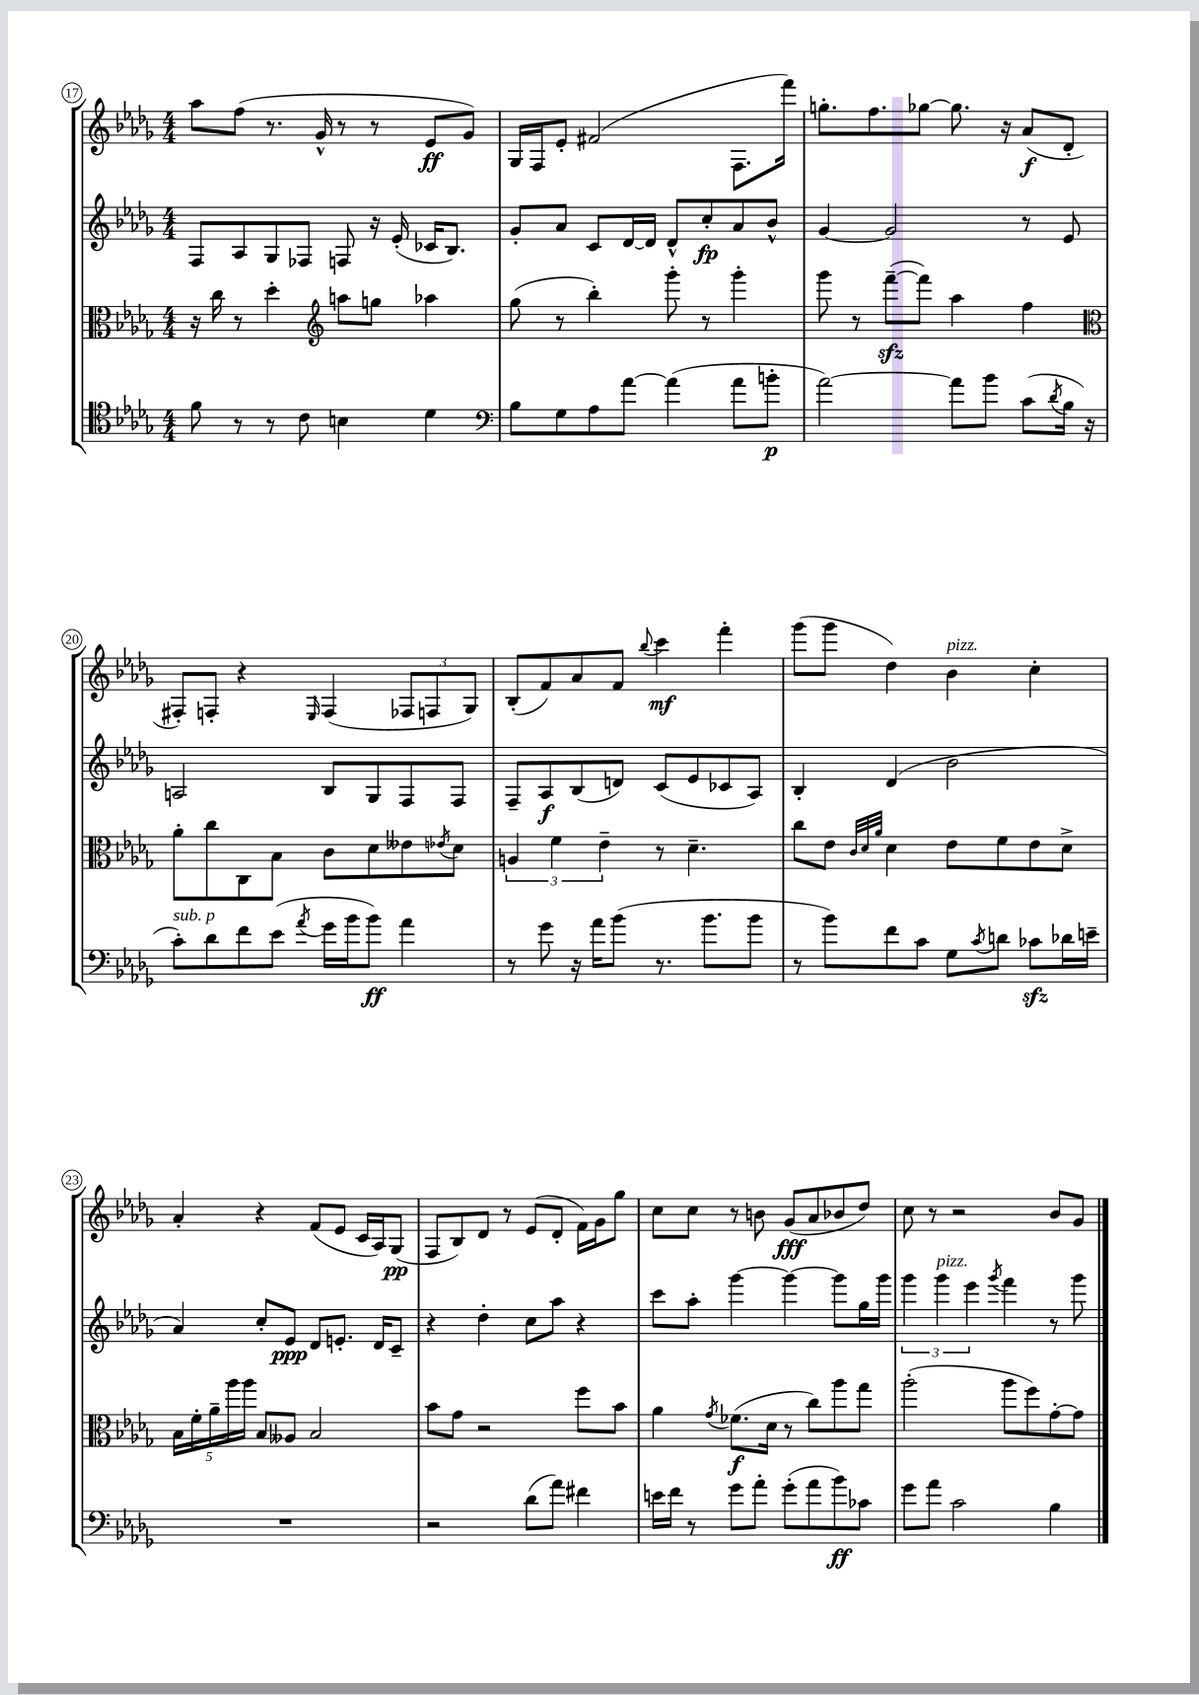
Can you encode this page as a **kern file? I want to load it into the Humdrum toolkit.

**kern	**dynam	**kern	**dynam	**kern	**dynam	**kern	**dynam
*part4	*part4	*part3	*part3	*part2	*part2	*part1	*part1
*staff4	*staff4	*staff3	*staff3	*staff2	*staff2	*staff1	*staff1
*clefC4	*	*clefC3	*	*clefG2	*	*clefG2	*
*k[b-e-a-d-g-]	*	*k[b-e-a-d-g-]	*	*k[b-e-a-d-g-]	*	*k[b-e-a-d-g-]	*
*M4/4	*	*M4/4	*	*M4/4	*	*M4/4	*
=17	=17	=17	=17	=17	=17	=17	=17
8f\	.	16r	.	8F/L	.	8aa-\L	.
.	.	16cc\	.	.	.	.	.
8r	.	8r	.	8A-/	.	(8ff\J	.
8r	.	4dd-'\	.	8G-/	.	8.r	.
8c\	.	.	.	8F-X/J	.	.	.
.	.	.	.	.	.	16g-^^/	.
*	*	*clefG2	*	*	*	*	*
4Bn\	.	8aan\L	.	8Fn/	.	8r	.
.	.	8ggn\J	.	16r	.	8r	.
.	.	.	.	(16e-'/	.	.	.
4d-\	.	4aa-X\	.	16c-X/KL	.	8e-/L	ff
.	.	.	.	8.B-/J)	.	.	.
.	.	.	.	.	.	8g-/J)	.
=18	=18	=18	=18	=18	=18	=18	=18
*clefF4	*	*	*	*	*	*	*
8B-\L	.	(8gg-\	.	8g-'/L	.	16G-/LL	.
.	.	.	.	.	.	16F/J	.
8G-\	.	8r	.	8a-/J	.	8e-'/J	.
8A-\	.	4bb-'\)	.	8c/L	.	(2f#X/	.
[8a-\J	.	.	.	[16d-/L	.	.	.
.	.	.	.	16d-/JJ]	.	.	.
(4a-\]	.	8ggg-'\	.	8d-^^/L	.	.	.
.	.	8r	.	8cc'/	fp	.	.
8a-\L	.	4ggg-'\	.	8a-/	.	8.F\L	.
8bn'\J	p	.	.	8b-^^/J	.	.	.
.	.	.	.	.	.	16fff\Jk)	.
=19	=19	=19	=19	=19	=19	=19	=19
[2a-\)	.	8ggg-\	.	[4g-/	.	8.ggn'\L	.
.	.	8r	.	.	.	.	.
.	.	.	.	.	.	8.ff\	.
.	.	([8fffzz~\L	.	2g-/]	.	.	.
.	.	8fff\J])	.	.	.	[8gg-X\J	.
8a-\L]	.	4aa-\	.	.	.	8.gg-\]	.
8b-\J	.	.	.	.	.	.	.
.	.	.	.	.	.	16r	.
(8c\L	.	4ff\	.	8r	.	(8a-/L	f
8qd-/	.	.	.	.	.	.	.
16B-\Jk	.	.	.	8e-/	.	8d-'/J	.
16r	.	.	.	.	.	.	.
!!LO:LB:g=z
=20	=20	=20	=20	=20	=20	=20	=20
*	*	*clefC3	*	*	*	*	*
!LO:TX:a:i:t=sub. p	!	!	!	!	!	!	!
8c'\L)	.	8a-'\L	.	2An/	.	8F#X'/L)	.
8d-\	.	8cc\	.	.	.	8Fn'/J	.
8f\	.	8C\	.	.	.	4r	.
(8e-\J	.	8B-\J	.	.	.	.	.
8qa-/	.	.	.	.	.	16qqE-/	.
16g-\LL	.	8c\L	.	8B-/L	.	(4F/	.
16b-\J	.	.	.	.	.	.	.
8b-\J)	ff	8d-\	.	8G-/	.	.	.
4a-\	.	8e--X\	.	8F/	.	12F-X/L	.
.	.	.	.	.	.	12Fn/	.
.	.	8qe-X/	.	.	.	.	.
.	.	8d-\J	.	8F/J	.	.	.
.	.	.	.	.	.	12G-/J)	.
=21	=21	=21	=21	=21	=21	=21	=21
8r	.	6An/	.	8F~/L	.	(8B-'/L	.
8g-\	.	.	.	8A-/	f	8f/)	.
.	.	6f\	.	.	.	.	.
16r	.	.	.	(8B-/	.	8a-/	.
16a-\KL	.	.	.	.	.	.	.
.	.	6e-~\	.	.	.	.	.
(8b-\J	.	.	.	8dn/J)	.	8f/J	.
.	.	.	.	.	.	8qqbb-/	.
8.r	.	8r	.	(8c/L	.	4ccc\	mf
.	.	4.d-~\	.	8e-/	.	.	.
8.b-\L	.	.	.	.	.	.	.
.	.	.	.	8c-X/	.	4fff'\	.
8b-\J	.	.	.	8A-/J)	.	.	.
=22	=22	=22	=22	=22	=22	=22	=22
8r	.	8cc\L	.	4B-'/	.	(8ggg-\L	.
8b-\L)	.	8e-\J	.	.	.	8ggg-\J	.
.	.	32qqc/LLL	.	.	.	.	.
.	.	32qqd-/	.	.	.	.	.
.	.	32qqa-/JJJ	.	.	.	.	.
8f\	.	4d-\	.	(4d-/	.	4dd-\)	.
8c\J	.	.	.	.	.	.	.
!	!	!	!	!	!	!LO:TX:a:i:t=pizz.	!
8G-\L	.	8e-\L	.	2b-\	.	4b-\	.
8qc/	.	.	.	.	.	.	.
8dn\J	.	8f\	.	.	.	.	.
8c-Xzz\L	.	8e-\	.	.	.	4cc'\	.
16d-X\L	.	8d-^\J	.	.	.	.	.
16en~\JJ	.	.	.	.	.	.	.
!!LO:LB:g=z
=23	=23	=23	=23	=23	=23	=23	=23
1r	.	20B-\LL	.	4a-/)	.	4a-'/	.
.	.	20f'\	.	.	.	.	.
.	.	20a-~\	.	.	.	.	.
.	.	20aa-\	.	.	.	.	.
.	.	20aa-\JJ	.	.	.	.	.
.	.	8B-/L	.	8cc'/L	.	4r	.
.	.	8A--X/J	.	8e-/J	ppp	.	.
.	.	2B-/	.	8d-/L	.	(8f/L	.
.	.	.	.	8.en'/J	.	8e-/J	.
.	.	.	.	.	.	16c/LL	.
.	.	.	.	16d-/KL	.	16A-/J)	.
.	.	.	.	8c~/J	.	(8G-/J	pp
=24	=24	=24	=24	=24	=24	=24	=24
2r	.	8b-\L	.	4r	.	8F/L	.
.	.	8g-\J	.	.	.	8B-/)	.
.	.	2r	.	4dd-'\	.	8d-/J	.
.	.	.	.	.	.	8r	.
(8d-\L	.	.	.	8cc\L	.	(8e-/L	.
8a-\J)	.	.	.	8aa-\J	.	8d-'/J	.
4f#X\	.	8ff\L	.	4r	.	16f\LL)	.
.	.	.	.	.	.	16g-\J	.
.	.	8b-\J	.	.	.	8gg-\J	.
=25	=25	=25	=25	=25	=25	=25	=25
16en\LL	.	4a-\	.	8ccc\L	.	8cc\L	.
16f\JJ	.	.	.	.	.	.	.
8r	.	.	.	8aa-'\J	.	8cc\J	.
.	.	8qg-/	.	.	.	.	.
8g-\L	.	(8.f-X\L	f	[4ggg-\	.	8r	.
8a-'\J	.	.	.	.	.	8bn\	.
.	.	16d-\Jk	.	.	.	.	.
(8g-'\L	.	8r	.	4ggg-\_	.	(8g-/L	fff
8a-\	.	8cc\L)	.	.	.	8a-/	.
8b-\)	ff	8aa-\	.	8ggg-\L]	.	8b-X/	.
8c-X\J	.	8gg-\J	.	16gg-\L	.	8dd-/J)	.
.	.	.	.	16ggg-\JJ	.	.	.
=26	=26	=26	=26	=26	=26	=26	=26
8g-\L	.	(2aa-'\	.	6ggg-\	.	8cc\	.
8a-\J	.	.	.	.	.	8r	.
!	!	!	!	!LO:TX:a:i:t=pizz.	!	!	!
.	.	.	.	6ggg-\	.	.	.
2c\	.	.	.	.	.	2r	.
.	.	.	.	6eee-\	.	.	.
.	.	.	.	8qggg-/	.	.	.
.	.	8aa-\L	.	4fff\	.	.	.
.	.	8ff\)	.	.	.	.	.
4B-\	.	[8g-'\	.	8r	.	8b-/L	.
.	.	8g-\J]	.	8ggg-\	.	8g-/J	.
==	==	==	==	==	==	==	==
*-	*-	*-	*-	*-	*-	*-	*-
